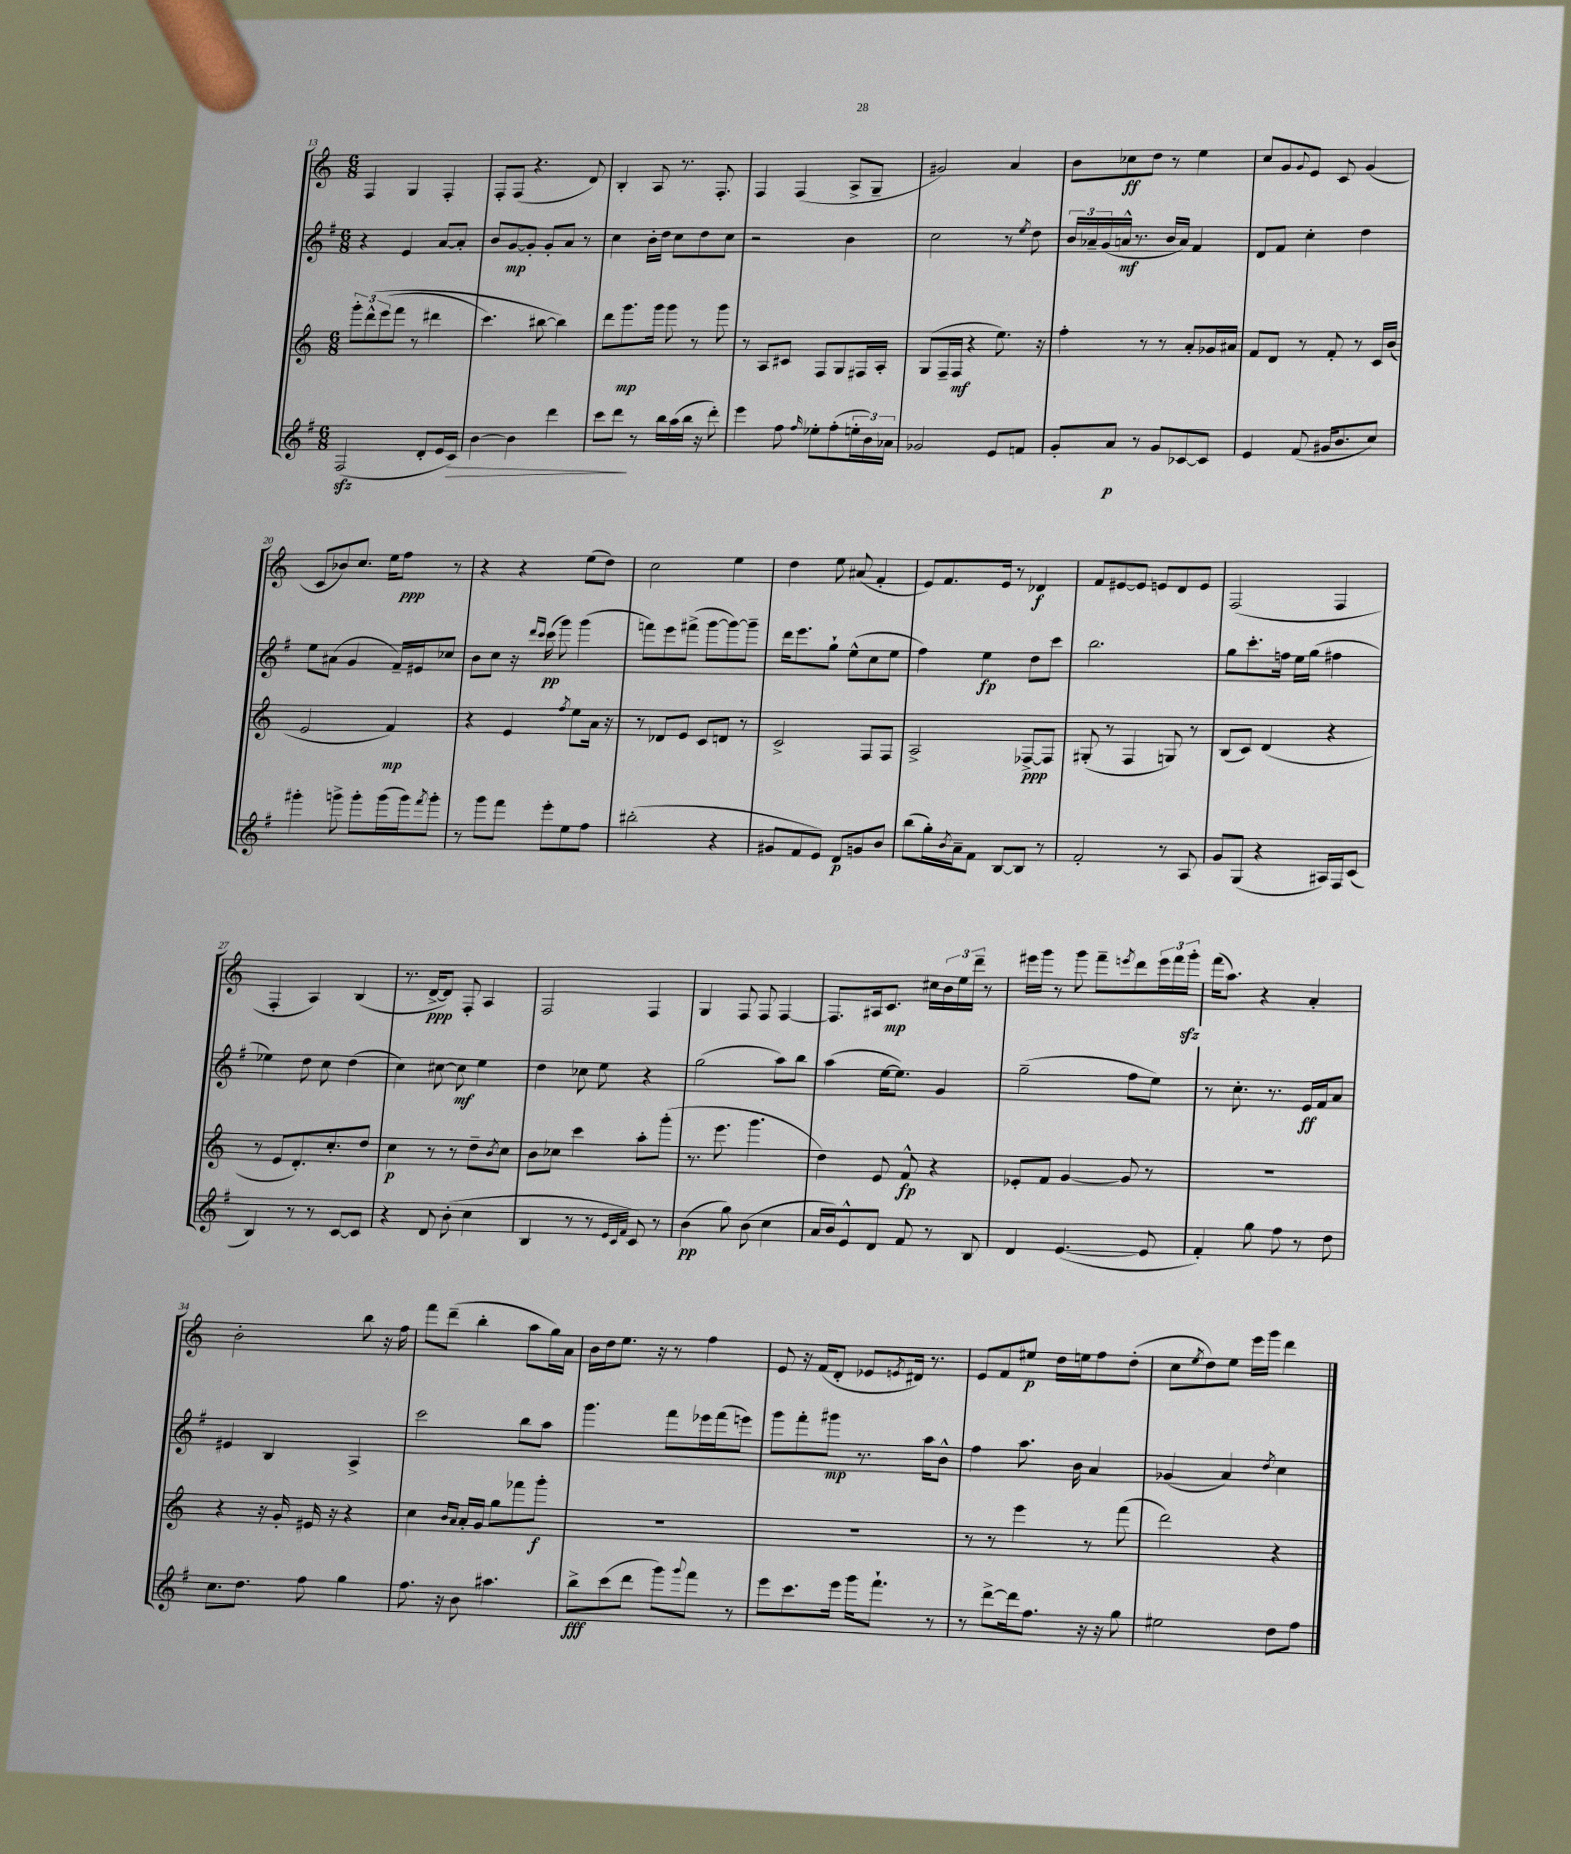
<<
\new StaffGroup <<
\new Staff = "s0" {
    \clef treble \key c \major \numericTimeSignature \time 6/8
    f4 g4 f4-. |
    f8-. f8( r4. d'8) |
    b4-. a8 r8. f8.-. |
    f4 f4( a8-> g8-- |
    gis'2) a'4 |
    b'8 ces''8\ff d''8 r8 e''4 |
    c''8 g'8 \appoggiatura { g'8 } e'8 c'8 g'4( |
    c'8 bes'8) c''8. e''16 f''8\ppp r8 |
    r4 r4 e''8( d''8) |
    c''2 e''4 |
    d''4 e''8 ais'8( f'4-. |
    e'8) f'8. e'16 r8 des'4\f |
    f'8 eis'8~ eis'8 e'8 d'8 e'8 |
    f2( f4 |
    f4-. a4) b4( |
    r8. d'16~->\ppp d'8) f8-. a4 |
    f2 f4 |
    g4 f8 f8 f4~ |
    f8. ais16 c'8.\mp cis''16 \tuplet 3/2 { b'16 e''16 d'''16-- } r8 |
    eis'''16 g'''16 r8 g'''8 f'''8-- \acciaccatura { e'''8 } d'''8 \tuplet 3/2 { e'''16 f'''16 g'''16-.\sfz } |
    f'''16( a''8.) r4 a'4-. |
    b'2-. b''8 r16 f''16 |
    f'''8 d'''8--( b''4-. a''8 g''16) a'16 |
    b'16 d''16 e''8. r16 r8 f''4 |
    e'8 r16 f'16( d'8-. ees'8 \acciaccatura { e'8 } dis'16) r8. |
    e'8 f'8 eis''8\p d''16 e''16 f''8 d''8-.( |
    c''8 \acciaccatura { e''8 } d''8) e''8 e'''16 g'''16 d'''4 \bar "|." |
}
\new Staff = "s1" {
    \clef treble \key g \major \numericTimeSignature \time 6/8
    r4 e'4 a'8~ a'8-. |
    b'8 g'8~\mp g'8-. g'8-. a'8 r8 |
    c''4 b'16-. d''16 c''8 d''8 c''8 |
    r2 b'4 |
    c''2 r8 \acciaccatura { e''8 } d''8 |
    \tuplet 3/2 { b'16 aes'16-- g'16( } a'16-^\mf r8. b'16 a'16) fis'4 |
    d'8 fis'8 c''4-. d''4 |
    e''8 ais'8( g'4 fis'16--) eis'16 ces''8 |
    b'8 c''8 r16 \grace { d'''16 c'''16 } c'''16\pp( g'''8) g'''4( |
    f'''8) e'''8 fis'''8->( g'''8~ g'''8~) g'''8-- |
    d'''16 e'''8. g''8-! e''8-^( c''8 e''8 |
    fis''4) e''4\fp d''8 c'''8 |
    b''2. |
    g''8 c'''8.-. f''16 e''16 g''16( fis''4 |
    ees''4) d''8 c''8 d''4( |
    c''4) cis''8~ cis''8\mf e''4 |
    d''4 ces''8 e''8 r4 |
    g''2( a''8) b''8 |
    a''4( e''16~ e''8.) g'4 |
    g''2--( fis''8 e''8) |
    r8 c''8.-. r8. e'16\ff fis'16 a'8 |
    eis'4 b4 a4-> |
    c'''2 b''8 a''8 |
    g'''4. fis'''8 ees'''16 fis'''16( e'''8) |
    g'''8 fis'''8-. gis'''8\mp r8. a''16 b'8-^ |
    fis''4 a''8. b'16 a'4 |
    ges'4( a'4) \acciaccatura { d''8 } c''4 \bar "|." |
}
\new Staff = "s2" {
    \clef treble \key c \major \numericTimeSignature \time 6/8
    \tuplet 3/2 { g'''8-. d'''8-^\( e'''8( } f'''8 r8 dis'''4 |
    c'''4.) bis''8~ bis''4\) |
    d'''8 g'''8.\mp g'''16 g'''8 r8 g'''8 |
    r8 a8 cis'8 f8 g8 fis16 a16-. |
    g8( f16-- f16\mf r4 e''8.) r16 |
    f''4-. r8 r8 a'8-. ges'16 ais'16 |
    f'8 d'8 r8 f'8-. r8 c'16 b'16( |
    e'2 f'4\mp) |
    r4 e'4 \acciaccatura { f''8 } e''8 a'16 r16 |
    r8 des'8 e'8 c'8 d'8 r8 |
    c'2-> f8 f8 |
    a2-> fes8~->\ppp fes8 |
    gis8-.( r8 f4 g8) r8 |
    b8( c'8) d'4( r4 |
    r8 e'8 d'8.-.) c''8.-. d''8 |
    c''4\p r8 r8 d''8-- \acciaccatura { b'8 } c''8 |
    b'8 ces''8 c'''4 a''8-. g'''8-.( |
    r8. e'''8. g'''4. |
    d''4) e'8 f'8-^\fp r4 |
    ees'8-. f'8 g'4~ g'8 r8 |
    r2. |
    r4 r16 g'16-. eis'16 r16 r4 |
    c''4 \grace { b'16 a'16 } a'16-. g'16 g''8 fes'''8 g'''8-.\f |
    R2. |
    R2. |
    r8 r8 e'''4 r8 f'''8( |
    d'''2) r4 \bar "|." |
}
\new Staff = "s3" {
    \clef treble \key g \major \numericTimeSignature \time 6/8
    fis2\sfz( d'8-. e'16 c'16\>) |
    b'4~ b'4 d'''4 |
    c'''8 d'''8\! r8 b''16 a''16( b''16 r16 d'''8-.) |
    e'''4 fis''8 \grace { fis''16 } ees''8-. fis''8-.( \tuplet 3/2 { e''16-. b'16) aes'16 } |
    ges'2 e'8 f'8 |
    g'8-. a'8\p r8 g'8 ces'8~ ces'8 |
    e'4 fis'8( gis'16 b'8. c''8) |
    gis'''4-. g'''8-> g'''8-. g'''16( g'''16) \acciaccatura { fis'''8 } g'''8-. |
    r8 g'''8 fis'''8 e'''8-. e''8 fis''8 |
    bis''2-.( r4 |
    gis'8 fis'8 e'8) d'8\p g'8 b'8 |
    b''8( g''16-.) \acciaccatura { b'8 } a'16-- fis'8 b8~ b8 r8 |
    fis'2-. r8 a8 |
    g'8 g8( r4 ais16) fis16 c'8( |
    b4) r8 r8 c'8~ c'8 |
    r4 d'8 b'8-.( c''4 |
    b4 r8 r8 \grace { e'32 c'32 fis'32 } c'8) r8 |
    b'4\pp( g''8) b'8( c''4 |
    a'16 b'16) e'8-^ d'8 fis'8 r8 b8 |
    d'4 e'4.~( e'8 |
    fis'4-.) g''8 fis''8 r8 d''8 |
    c''8. d''8. fis''8 g''4 |
    fis''8. r16 b'8 ais''4. |
    b''8->\fff c'''8( d'''8 g'''8) \appoggiatura { g'''8 } fis'''8 r8 |
    e'''8 c'''8. e'''16 g'''16 fis'''8.-! r8 |
    r8 d'''8~-> d'''16 fis''8. r16 r16 g''8 |
    eis''2 d''8 fis''8 \bar "|." |
}
>>
>>
\layout { \context { \Score currentBarNumber = #13 } }
